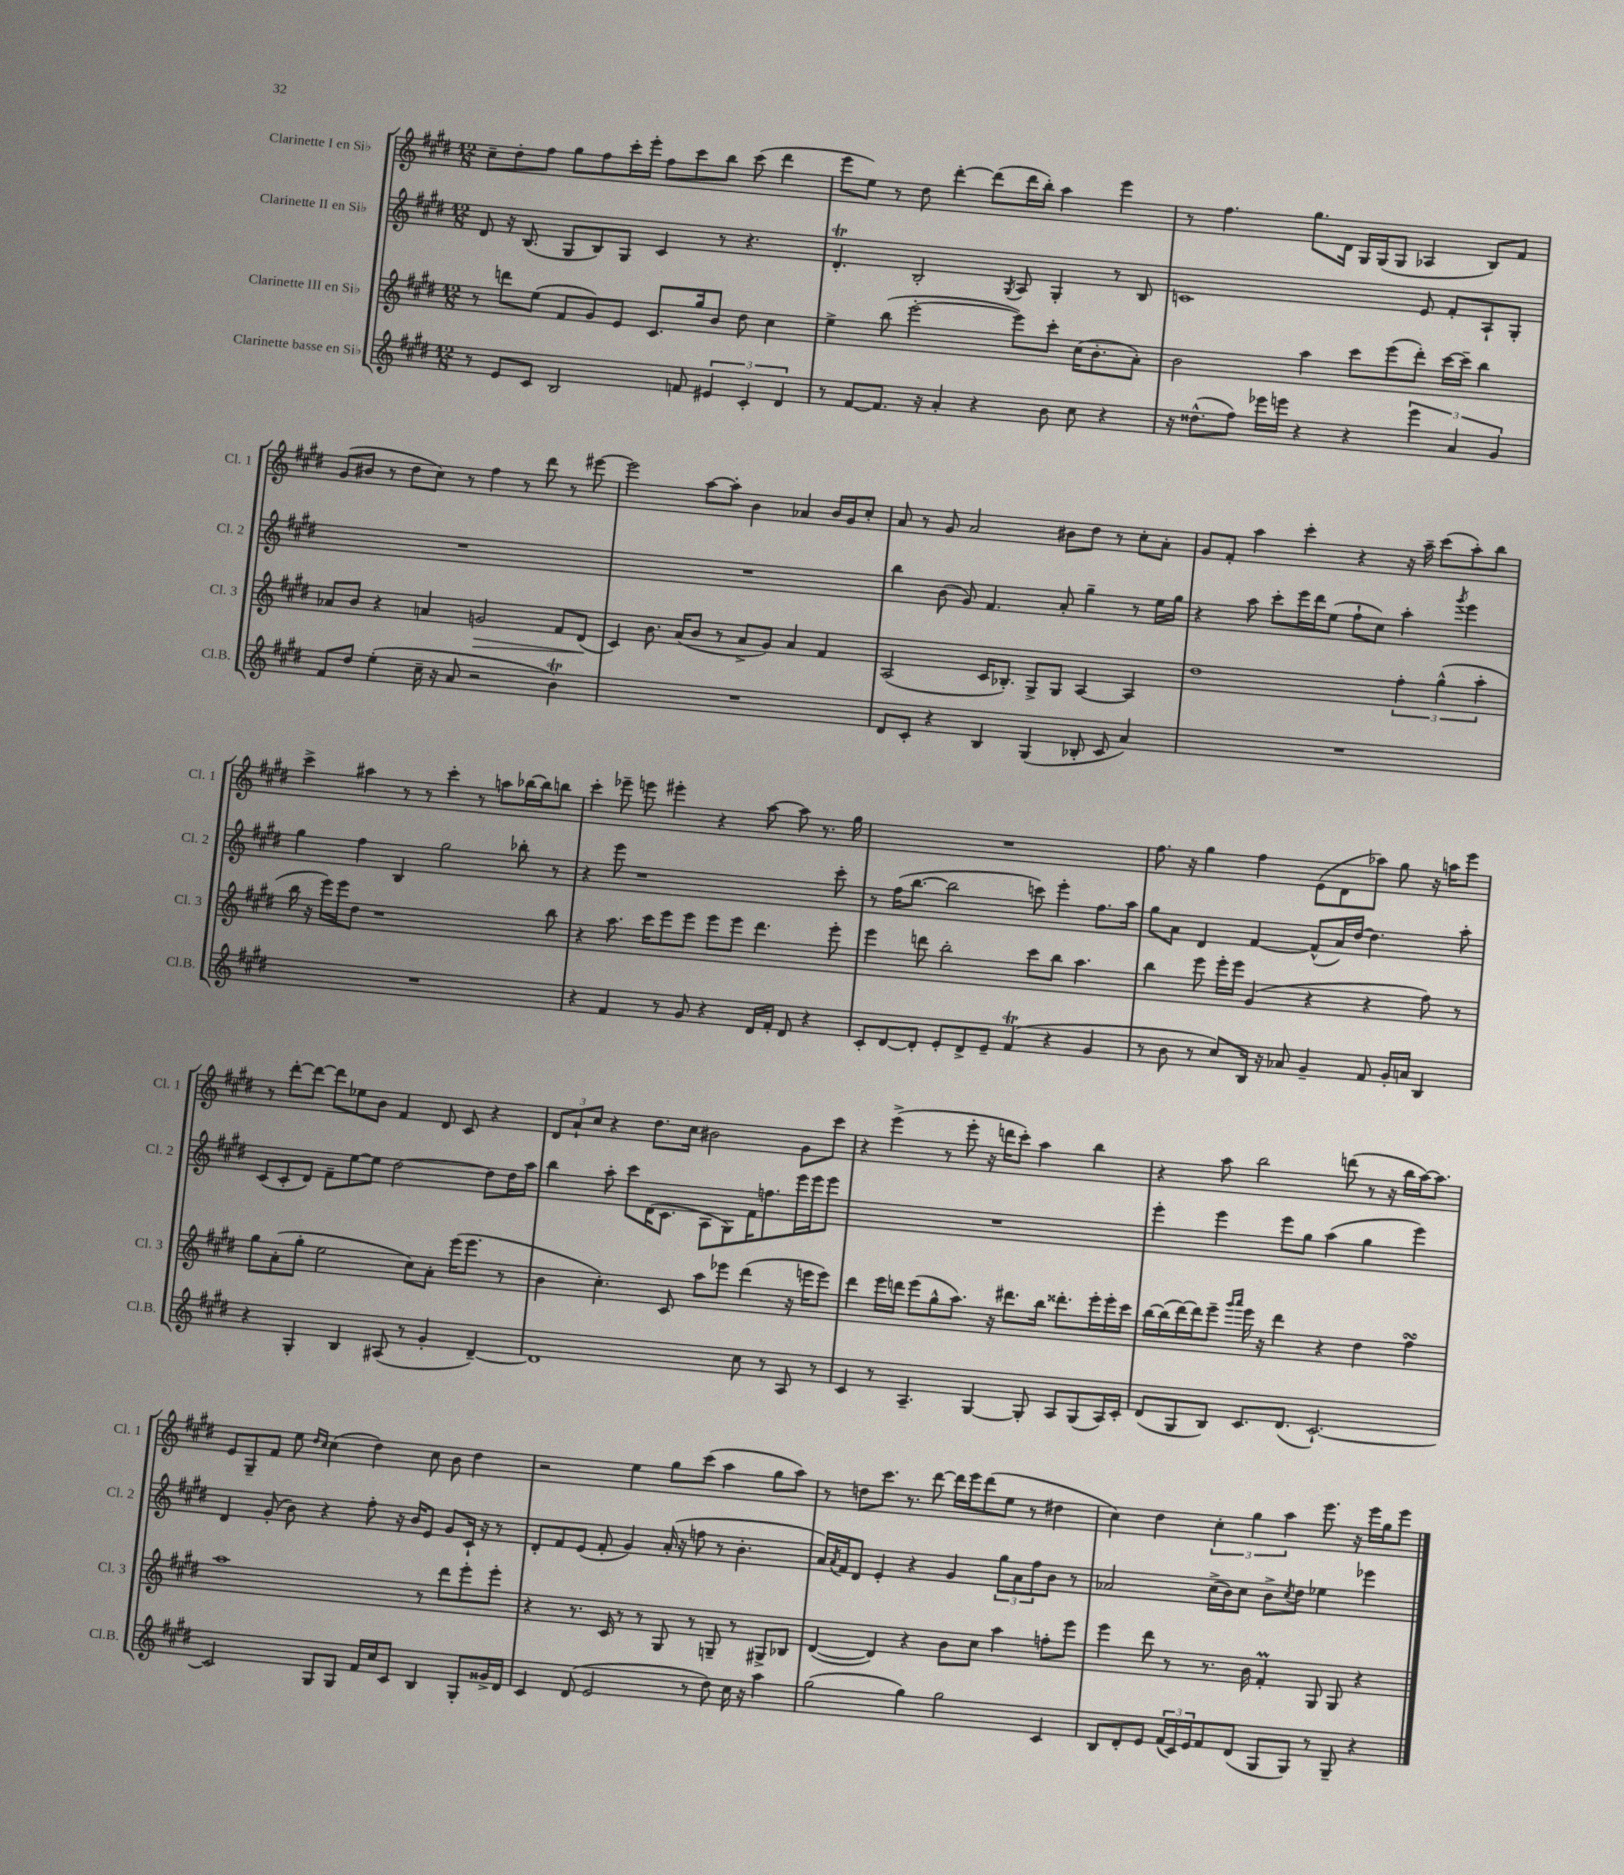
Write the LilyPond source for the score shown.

<<
\new StaffGroup <<
\new Staff = "s0" \with { instrumentName = "Clarinette I en Sib" shortInstrumentName = "Cl. 1" } {
    \clef treble \key e \major \numericTimeSignature \time 12/8
    cis''8-- dis''8-. fis''8 gis''8 fis''8 cis'''16-. e'''16-. fis''8 cis'''8 b''8 cis'''8( dis'''4 |
    e'''8 e''8) r8 dis''8 dis'''4~-. dis'''8( dis'''16 b''16-.) a''4 e'''4 |
    r8 fis''4. gis''8. dis'16 gis16 gis16( gis8 aes4 b8) fis'8 |
    gis'8( bis'8 r8 dis''8 cis''8) r8 fis''4 r8 dis'''8 r8 eis'''8~ |
    eis'''2 a''8~ a''8-. b'4 aes'4 b'16 gis'16 cis''8-. |
    a'8 r8 gis'8 a'2 bis'8 dis''8 r8 cis''8-. a'8-. |
    gis'8 fis'8-. a''4 cis'''4-. r4 r16 a''16-- cis'''8( a''8-.) b''8 |
    cis'''4-> ais''4 r8 r8 cis'''4-. r8 a''8 bes''16~ bes''16 b''8 |
    cis'''4-. ees'''8-- e'''8 eis'''4-. r4 a''8~ a''8 r8. gis''16 |
    R1. |
    fis''8. r16 gis''4 fis''4 e'8( dis'8 aes''8) gis''8 r16 a''16 e'''8 |
    r8 dis'''8~-. dis'''8~ dis'''8 ees''8 b'8 fis'4 dis'8 cis'8 r4 |
    \tuplet 3/2 { dis'8 a'8-! cis''8 } r4 dis''8. cis''16 bis'2 gis'8 cis'''8 |
    r4 e'''4->( r8 e'''8-. r16 d'''16 cis'''8-.) a''4 b''4 |
    r4 a''8 b''2 d'''8( r8 r16 b''16 a''16~) a''8. |
    e'8 gis8-- fis'8 e''8 \grace { dis''16 cis''16 } cis''4( dis''4) cis''8 b'8 dis''4 |
    r2 e''4 gis''8 cis'''8( a''4 gis''8 a''8) |
    r8 d''8 cis'''8. r8. dis'''8~ dis'''16 e'''16 dis'''8( e''8 r8 dis''4 |
    cis''4) dis''4 \tuplet 3/2 { cis''4-. gis''4 a''4 } e'''8. r16 e'''16 gis''16 e'''8 \bar "|." |
}
\new Staff = "s1" \with { instrumentName = "Clarinette II en Sib" shortInstrumentName = "Cl. 2" } {
    \clef treble \key e \major \numericTimeSignature \time 12/8
    dis'8 r16 b8.( gis8 b8) gis8 cis'4 r8 r4. |
    dis'4.-.\trill b2-. \acciaccatura { gis8 } a8 gis4-. r8 b8 |
    c'1 e'8 fis'8-. a8-! gis8-. |
    R1. |
    R1. |
    b''4 b'8( gis'8) fis'4. a'8-. gis''4-- r8 e''16 gis''16 |
    r4 a''8 cis'''8-. e'''16 dis'''16 e''8( fis''8-! cis''8) a''4-. \acciaccatura { gis'''8 } e'''4 |
    gis''4 fis''4 b4 gis''2 bes''8-. r8 |
    r4 e'''8 r1 cis'''8-. |
    r8 fis''16( b''8.~ b''2 c'''8) e'''4-. fis''8. a''16 |
    gis''8 a'8 dis'4 fis'4~ fis'8-^( a'16) dis''16~ dis''4. a''8-. |
    cis'8( cis'8-. dis'8) fis'8-- e''8~ e''8 dis''2~ dis''8 dis''16 a''16 |
    b''4 a''8-. cis'''8 dis'16( cis'8. a8 gis8) fis'16 f''8. e'''16 e'''16 e'''8 |
    R1. |
    e'''4-. e'''4 e'''8 gis''8 a''4( gis''4 e'''4) |
    dis'4 gis'8-.( b'8) r4 fis''8-. r16 b'16 e'8 gis'8 cis'16-! r16 r8 |
    dis'8-. fis'8 e'8( fis'8-. gis'4) a'16-.( r16 f''8 r8 b'4.-. |
    a'16) \acciaccatura { a'8 } fis'16 dis'8 e'4-. r4 gis'4 \tuplet 3/2 { gis''8 a'8 fis''8 } b'8 r8 |
    aes'2 cis''16->( b'16) cis''8 b'8-> \acciaccatura { cis''8 } dis''8 ees''4 ees'''4 \bar "|." |
}
\new Staff = "s2" \with { instrumentName = "Clarinette III en Sib" shortInstrumentName = "Cl. 3" } {
    \clef treble \key e \major \numericTimeSignature \time 12/8
    r8 d'''8 e''8( fis'8 gis'8) e'8 cis'8. gis''16 b'8 dis''8 cis''4 |
    e''4-> b''8( e'''2~-. e'''8) cis'''8-. cis''16( b'8.-. a'8-.) |
    b'2 a''4 cis'''8 e'''8( dis'''8-.) cis'''16~ cis'''16-- b''4 |
    aes'8 b'8 r4 a'4 g'2\> fis'8 dis'8\!( |
    cis'4) b'8. a'16( b'8 r8 a'8-> gis'8) a'4 fis'4 |
    a2( cis'16 bes8.-.) gis8-> gis8 a4~ a4 |
    dis''1 \tuplet 3/2 { fis''4-. gis''4-^( a''4-. } |
    b''16 r16 e'''16) e'''16 dis''8 r1 b''8 |
    r4 a''8. cis'''16 e'''8 e'''8 e'''8 e'''8 dis'''4. e'''8-. |
    e'''4 d'''8 b''2-. cis'''8 b''8 a''4. |
    b''4 e'''8 e'''16-. e'''16 gis'4( r4 r4 fis''8) r8 |
    gis''8 a'8-.( gis''8-. e''2 cis''8) a'8-. e'''16( e'''8. r8 |
    b'4 cis''4.-.) cis'8 a''8 ees'''8 dis'''4( r16 e'''16 e'''8) |
    dis'''4 e'''16 d'''16 e'''8( gis''8-^ a''8.) r16 dis'''8. b''16 disis'''8.-. e'''16-. e'''16-. cis'''16 |
    b''16~ b''16( dis'''16~) dis'''16 e'''8-- \grace { gis'''16 a'''16 } e'''16 r16 dis'''4 r4 dis''4 fis''4\turn |
    a''1 r8 dis'''8 e'''8-. e'''8-. |
    r4 r8. cis'16 r8 r8 gis8 r8 g8-- r8 gis8-> bes8 |
    dis'4~( dis'4) r4 b'8 cis''8 a''4 f''8-. e'''8 |
    e'''4 dis'''8 r8 r8. b'16 fis'4-.\prall gis8 gis8 r4 \bar "|." |
}
\new Staff = "s3" \with { instrumentName = "Clarinette basse en Sib" shortInstrumentName = "Cl.B." } {
    \clef treble \key e \major \numericTimeSignature \time 12/8
    r8 e'8 cis'8 b2 f'8 \tuplet 3/2 { eis'4 cis'4-. dis'4 } |
    r8 fis'8~ fis'8. r16 a'4-. r4 b'8 cis''8 r4 |
    r16 disis''8.-^( fis''8) ees'''16 e'''16 r4 r4 \tuplet 3/2 { e'''4 a'4 gis'4 } |
    fis'8 dis''8 e''4-.( cis''16-- r16 a'8 r2 b'4\trill) |
    R1. |
    dis'8 cis'8-. r4 b4 gis4( bes8-. cis'8 a'4) |
    R1. |
    R1. |
    r4 fis'4 r8 gis'8 r4 dis'16 fis'16-. dis'8 r4 |
    cis'8-. dis'8~ dis'8-. e'8-. dis'8-> e'8-- fis'4\trill( r4 gis'4 |
    r8 b'8 r8 cis''8) b16 r16 aes'8 gis'4-- fis'8 gis'16-. a'16 b4 |
    r4 gis4-. b4 ais8( r8 gis'4-. dis'4~--) |
    dis'1 cis''8 r8 a8 r8 |
    cis'4 r8 a4.-- gis4~ gis8-. a8 gis8( a16) cis'16-. |
    dis'8( gis8 b8) cis'8. dis'8.( cis'2.~-!) |
    cis'2 gis8 gis8 fis'16 cis''16 cis'8 b4 gis8-. gisis'16-> dis'16 |
    cis'4 dis'8( e'2 r8 dis''8) cis''16 r16 a''4 |
    gis''2( gis''4) gis''2 cis'4 |
    b8 dis'8-. e'8 \tuplet 3/2 { fis'16( cis'16) e'16 } fis'8 dis'8( gis8 gis8) r8 gis8-- r4 \bar "|." |
}
>>
>>
\layout { \context { \Score \remove "Bar_number_engraver" } }
